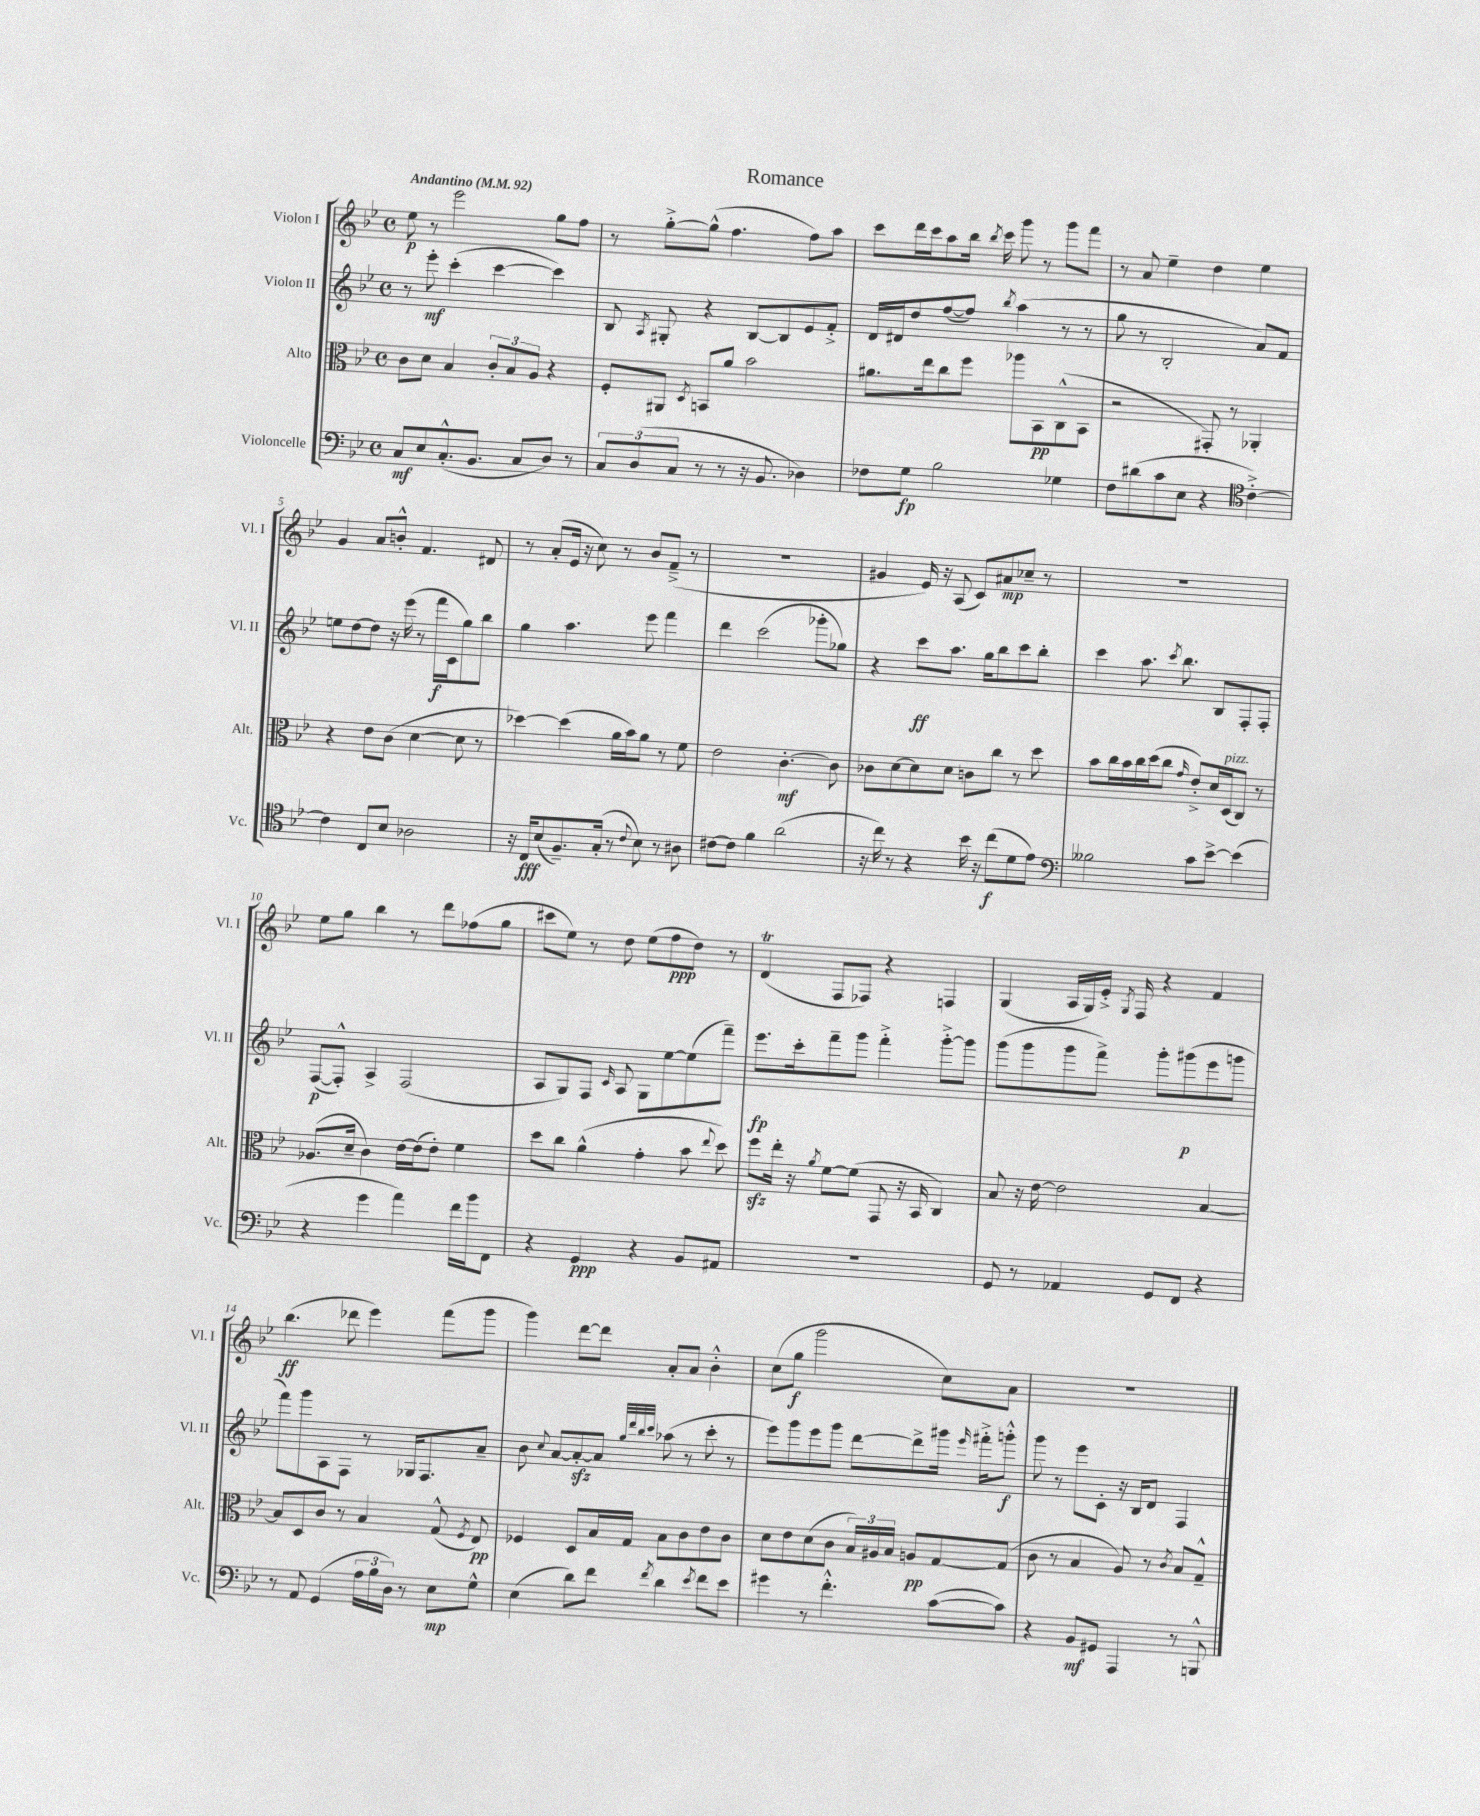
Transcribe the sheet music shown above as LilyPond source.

\header { title = "Romance" }
<<
\new StaffGroup <<
\new Staff = "s0" \with { instrumentName = "Violon I" shortInstrumentName = "Vl. I" } {
    \clef treble \key bes \major \defaultTimeSignature \time 4/4 \tempo "Andantino" 4 = 92
    \autoBeamOff ees''8\p r8 ees'''2 g''8[ f''8] |
    r8 g''8[~-.-> g''8]-^( f''4. f''8[) a''8] |
    c'''8[ d'''16 c'''16 a''8 bes''16] \acciaccatura { bes''8 } c'''16 g'''8 r8 g'''8[ f'''8] |
    r8 a'8 ees''4-- d''4 ees''4 |
    g'4 a'8[ b'8]-.-^ f'4. dis'8 |
    r8 a'8[-.( ees'16] r16 c''8) r8 bes'8[ f'8]--->( r8 |
    R1 |
    gis'4 ees'16) r16 a8( c'8[) ais'8\mp ces''8]-- r8 |
    R1 |
    ees''8[ g''8] bes''4 r8 d'''8[ fes''8( g''8] |
    cis'''8[ ees''8]) r8 d''8 ees''8[( f''8\ppp d''8]) r8 |
    d'4\trill( f8[ fes8]) r4 f4 |
    g4( a16[ g16) ees'16]-.-> \acciaccatura { g8 } f16 r4 f'4 |
    bes''4.\ff( des'''8 ees'''4) f'''8[( g'''8] |
    g'''4) d'''8[~ d'''8] a'8[-. a'8] bes'4-.-^ |
    c''8[( g''8]\f g'''2 c''8[) a'8] |
    R1 \bar "|." |
}
\new Staff = "s1" \with { instrumentName = "Violon II" shortInstrumentName = "Vl. II" } {
    \clef treble \key bes \major \defaultTimeSignature \time 4/4
    \autoBeamOff r8 ees'''8-.\mf c'''4-.( c'''4~ c'''4) |
    bes8 \acciaccatura { a8 } gis8-. r4 bes8[~ bes8 ees'8 f'8]-.-> |
    d'16[ dis'16 d''8 f''8~( f''8]) \acciaccatura { bes''8 } a''4( r8 r8 |
    g''8 r8 bes2-. a'8[) f'8] |
    e''8[ d''8~ d''8] r16 ees'''16( r8 f'''16[\f c'16 g''8) bes''8] |
    g''4 a''4. ees'''8 f'''4 |
    d'''4 c'''2( ges'''8[-. ges''8]) |
    r4 c'''8[\ff a''8.] g''16[ bes''8 c'''8 bes''8]-. |
    c'''4 a''8. \acciaccatura { c'''8 } bes''8. bes8[ f8-. f8]-. |
    f8[~\p( f8]-.-^) a4-> f2( |
    a8[ g8) f8] \grace { c'16 } a8 g8[ ees''8~ ees''8( f'''8]--) |
    ees'''8.[\fp c'''16-. f'''8-- g'''8] f'''4-.-> g'''8[~-.-> g'''8] |
    g'''8[( g'''8 g'''8 f'''8]->) g'''8[-. gis'''8\p( ees'''8 g'''8] |
    f'''8[) g'''8 a8 f8] r8 ges16[ f8. a'8]-- |
    bes'8 \appoggiatura { c''8 } a'8[~ a'8~-.\sfz a'8] \grace { g''32[ d'''32 bes''32 c'''32] } aes''8( r8 c'''8-. r8 |
    ees'''8[) g'''8 ees'''8 g'''8] d'''8[~ d'''8-> gis'''16] \grace { ees'''16 } fis'''16[-.-> g'''8]-.-^\f |
    g'''8 r8 ees'''8[ c'8]-. r16 bes16[ d'8] f4 \bar "|." |
}
\new Staff = "s2" \with { instrumentName = "Alto" shortInstrumentName = "Alt." } {
    \clef alto \key bes \major \defaultTimeSignature \time 4/4
    \autoBeamOff c'8[ d'8] bes4 \tuplet 3/2 { c'8[-. bes8 a8] } r4 |
    f8[-. ais,8] \acciaccatura { d8 } b,8[ a'8] bes'2 |
    ais'8.[ ees''16 c''8 f''8] aes''8[ bes,8\pp c8-^( bes,8] |
    r2 gis,8-.) r8 aes,4-. |
    r4 ees'8[ c'8]( d'4~ d'8 r8 |
    des''4~) des''4( a'16[ bes'16) a'8] r8 f'8 |
    ees'2 c'4.~-.\mf c'8 |
    ces'8[ d'8~ d'8 d'8] c'8[ c''8] r8 d''8 |
    bes'8[ c''16 bes'16 c''16 d''16( c''8] \grace { g'16 } ees'8[-.->) d'16 d16^\markup { \italic "pizz." }( c8]) r8 |
    aes8.[( d'16]-- c'4) ees'16[~ ees'16( ees'8]-.) f'4 |
    d''8[ c''8] a'4-^( g'4-. bes'8 \appoggiatura { ees''8 } d''8) |
    f''8[\sfz ees''16]-. r16 \acciaccatura { a'8 } f'8[~ f'8]( g,8 r16 bes,16 c4) |
    bes8 r16 ees'16~ ees'2 bes4~ |
    bes8[ d8 c'8] r8 bes4 g8-^( \acciaccatura { f8 } ees8\pp) |
    fes4 d8[ bes16 g16] bes8[ c'8 ees'8 c'8] |
    d'8[ ees'8 d'8( c'8] \tuplet 3/2 { bes16[) ais16 bes16] } a8[\pp g8~ g8]( |
    c'8 r8 bes4 a8) r8 \acciaccatura { c'8 } bes8[ g8]---^ \bar "|." |
}
\new Staff = "s3" \with { instrumentName = "Violoncelle" shortInstrumentName = "Vc." } {
    \clef bass \key bes \major \defaultTimeSignature \time 4/4
    \autoBeamOff c8[\mf ees8 c8.-.-^( bes,8.] c8[ d8]) r8 |
    \tuplet 3/2 { c8[ d8( c8] } r8 r8 r16 bes,8. des4) |
    fes8[ g8]\fp bes2 ges4 |
    f8[ dis'8( c'8 ees8] r4 \clef tenor c'4~-.->) |
    c'4 c8[ bes8] aes2 |
    r16 c16[\fff bes8( f8.--) g16]-.( r8 \appoggiatura { c'8 } bes8) r8 ais8 |
    cis'8[~ cis'8] f'4 a'2( |
    r16 c''16) r8 r4 bes'16 r16 c''8[\f( d'8 ees'8]) |
    \clef bass beses2 c'8[ ees'8]~-> ees'4( |
    r4 g'4 a'4) f'16[ bes'16 f,8] |
    r4 g,4\ppp r4 bes,8[ ais,8] |
    R1 |
    g,8 r8 aes,4 g,8[ f,8] r4 |
    r8 a,8 g,4( \tuplet 3/2 { a16[ bes16 d16]) } r8 ees8[\mp g8]-^ |
    ees4( d'8[) f'8] \acciaccatura { f'8 } d'4 \acciaccatura { ees'8 } f'8[ ees'8] |
    gis'4 r8 f'4.-.-^ c'8[~( c'8]) |
    r4 bes,8[\mf gis,8] a,,4 r8 b,,8-^ \bar "|." |
}
>>
>>
